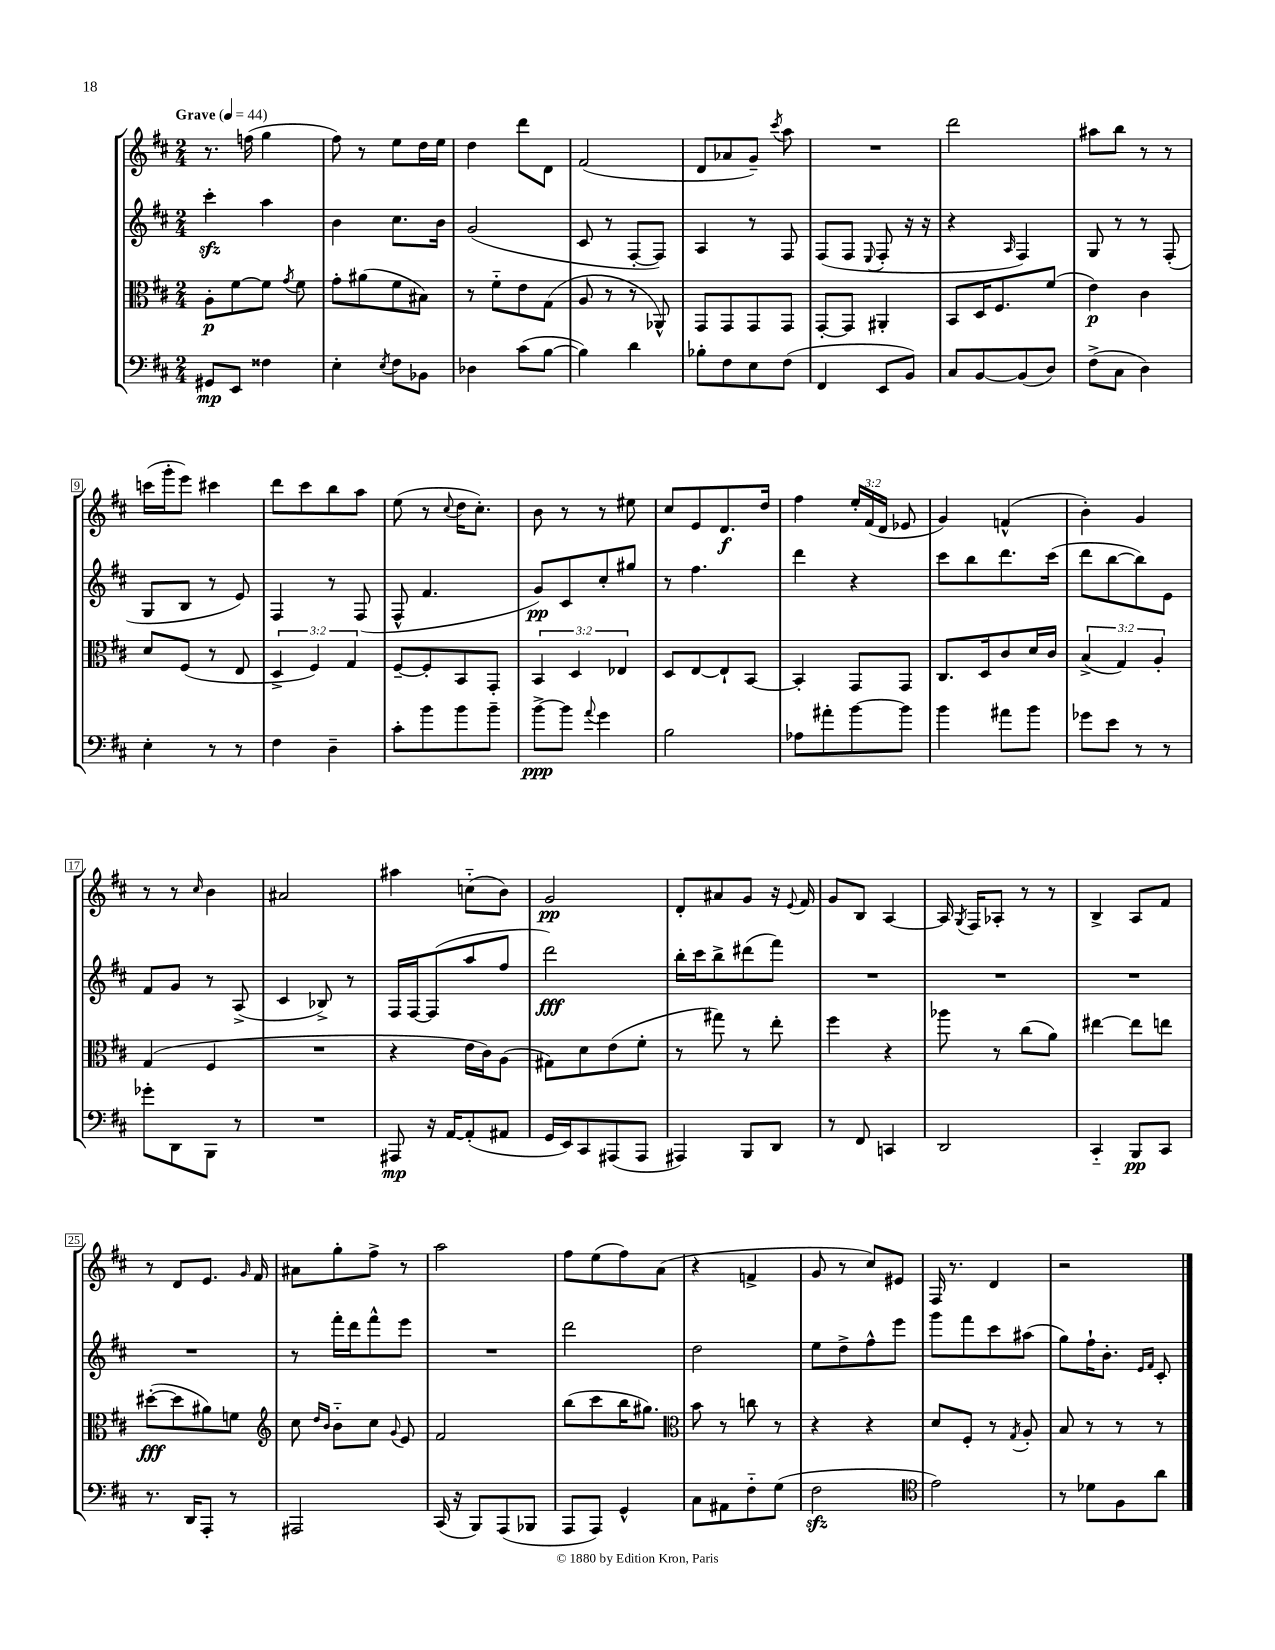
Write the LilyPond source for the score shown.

<<
\new StaffGroup <<
\new Staff = "s0" {
    \clef treble \key d \major \numericTimeSignature \time 2/4 \override Staff.TupletNumber.text = #tuplet-number::calc-fraction-text \tempo "Grave" 4 = 44
    \autoBeamOff r8. f''16( g''4 |
    fis''8) r8 e''8[ d''16 e''16] |
    d''4 d'''8[ d'8] |
    fis'2( |
    d'8[ aes'8 g'8]--) \acciaccatura { cis'''8 } a''8 |
    R2 |
    d'''2 |
    ais''8[ b''8] r8 r8 |
    c'''16[( g'''16-. e'''8]) cis'''4 |
    d'''8[ cis'''8 b''8 a''8] |
    e''8( r8 \appoggiatura { cis''8 } d''16[ cis''8.]-.) |
    b'8 r8 r8 eis''8 |
    cis''8[ e'8 d'8.\f d''16] |
    fis''4 \tuplet 3/2 { e''16[-. fis'16( d'16] } ees'8 |
    g'4) f'4-^( |
    b'4-.) g'4 |
    r8 r8 \grace { cis''16 } b'4 |
    ais'2 |
    ais''4 c''8[-_( b'8]) |
    g'2\pp |
    d'8[-. ais'8 g'8] r16 \appoggiatura { e'8 } fis'16 |
    g'8[ b8] a4~ |
    a16 \acciaccatura { g8 } fis16[ aes8]-. r8 r8 |
    b4-> a8[ fis'8] |
    r8 d'8[ e'8.] \grace { g'16 } fis'16 |
    ais'8[ g''8-. fis''8]-> r8 |
    a''2 |
    fis''8[ e''8( fis''8) a'8]( |
    r4 f'4-> |
    g'8 r8 cis''8[) eis'8] |
    fis16 r8. d'4 |
    r2 \bar "|." |
}
\new Staff = "s1" {
    \clef treble \key d \major \numericTimeSignature \time 2/4
    \autoBeamOff cis'''4-.\sfz a''4 |
    b'4 cis''8.[ b'16] |
    g'2( |
    cis'8 r8 fis8[~-. fis8]) |
    a4 r8 fis8 |
    fis8[( fis8] \appoggiatura { e8 } fis8-. r16 r16 |
    r4 \grace { a16 } fis4) |
    g8 r8 r8 fis8-.( |
    g8[ b8] r8 e'8) |
    fis4 r8 fis8( |
    fis8-^ fis'4. |
    g'8[\pp) cis'8 cis''8-. gis''8] |
    r8 fis''4. |
    d'''4 r4 |
    cis'''8[ b''8 d'''8. cis'''16]( |
    d'''8[ b''8~ b''8) e'8] |
    fis'8[ g'8] r8 a8->( |
    cis'4 bes8->) r8 |
    fis16[ fis16~ fis8( a''8 fis''8] |
    d'''2\fff) |
    b''16[-. cis'''16 b''8-> dis'''8( fis'''8]) |
    R2 |
    R2 |
    R2 |
    R2 |
    r8 fis'''16[-. d'''16 fis'''8-^ e'''8] |
    R2 |
    d'''2 |
    d''2 |
    e''8[ d''8-> fis''8-^ e'''8] |
    g'''8[ fis'''8 cis'''8 ais''8]( |
    g''8[) fis''16-! b'8.]-. \grace { e'16[ fis'16] } cis'8-. \bar "|." |
}
\new Staff = "s2" {
    \clef alto \key d \major \numericTimeSignature \time 2/4 \override Staff.TupletNumber.text = #tuplet-number::calc-fraction-text
    \autoBeamOff a8[-.\p fis'8~ fis'8] \acciaccatura { g'8 } fis'8 |
    g'8[-. ais'8( fis'8 bis8]) |
    r8 fis'8[-_ e'8 g8]( |
    a8 r8 r8 aes,8-^) |
    g,8[ g,8 g,8 g,8] |
    g,8[~-. g,8] ais,4-. |
    b,8[ d16 fis8. fis'8]( |
    e'4\p) cis'4 |
    d'8[ fis8]( r8 e8 |
    \tuplet 3/2 { d4-> fis4) g4 } |
    fis8[~-- fis8-. b,8 g,8]-. |
    \tuplet 3/2 { b,4 d4 ees4 } |
    d8[ e8~ e8-! b,8]~ |
    b,4-. g,8[ g,8] |
    cis8.[ d16 cis'8 d'16 cis'16] |
    \tuplet 3/2 { b4->( g4) a4-. } |
    g4( fis4 |
    R2 |
    r4 e'16[ cis'16) a8]( |
    gis8[) d'8 e'8( fis'8]-. |
    r8 gis''8) r8 e''8-. |
    fis''4 r4 |
    aes''8 r8 cis''8[( a'8]) |
    eis''4~ eis''8[ e''8] |
    dis''8[~-.\fff( dis''8 ais'8) f'8] |
    \clef treble cis''8 \grace { d''16[ b'16] } b'8[-_ cis''8] \appoggiatura { g'8 } e'8 |
    fis'2 |
    b''8[( cis'''8 b''16 gis''8.]) |
    \clef alto b'8 r8 c''8 r8 |
    r4 r4 |
    d'8[ fis8]-. r8 \acciaccatura { g8 } a8-. |
    b8 r8 r8 r8 \bar "|." |
}
\new Staff = "s3" {
    \clef bass \key d \major \numericTimeSignature \time 2/4
    \autoBeamOff gis,8[\mp e,8] fisis4 |
    e4-. \acciaccatura { e8 } fis8[ bes,8] |
    des4 cis'8[( b8]~ |
    b4) d'4 |
    bes8[-. fis8 e8 fis8]( |
    fis,4 e,8[ b,8]) |
    cis8[ b,8~ b,8( d8]) |
    fis8[->( cis8] d4) |
    e4-. r8 r8 |
    fis4 d4-- |
    cis'8[-. b'8 b'8 b'8]-- |
    b'8[~->\ppp b'8] \appoggiatura { a'8 } g'4 |
    b2 |
    aes8[ ais'8-. b'8~ b'8] |
    b'4 ais'8[ b'8] |
    ges'8[ e'8] r8 r8 |
    ges'8[-. d,8 b,,8] r8 |
    R2 |
    ais,,8\mp r16 a,16[~ a,8-.( ais,8] |
    g,16[ e,16) cis,8 ais,,8( ais,,8] |
    ais,,4) b,,8[ d,8] |
    r8 fis,8 c,4 |
    d,2 |
    cis,4-_ b,,8[\pp cis,8] |
    r8. d,16[ a,,8]-. r8 |
    ais,,2 |
    cis,16( r16 b,,8[) a,,8( bes,,8] |
    a,,8[ a,,8]) g,4-^ |
    cis8[ ais,8 fis8-_ g8]( |
    fis2\sfz |
    \clef tenor e'2) |
    r8 des'8[ fis8 a'8] \bar "|." |
}
>>
>>
\layout { \context { \Score \override BarNumber.stencil = #(make-stencil-boxer 0.1 0.3 ly:text-interface::print) } }
